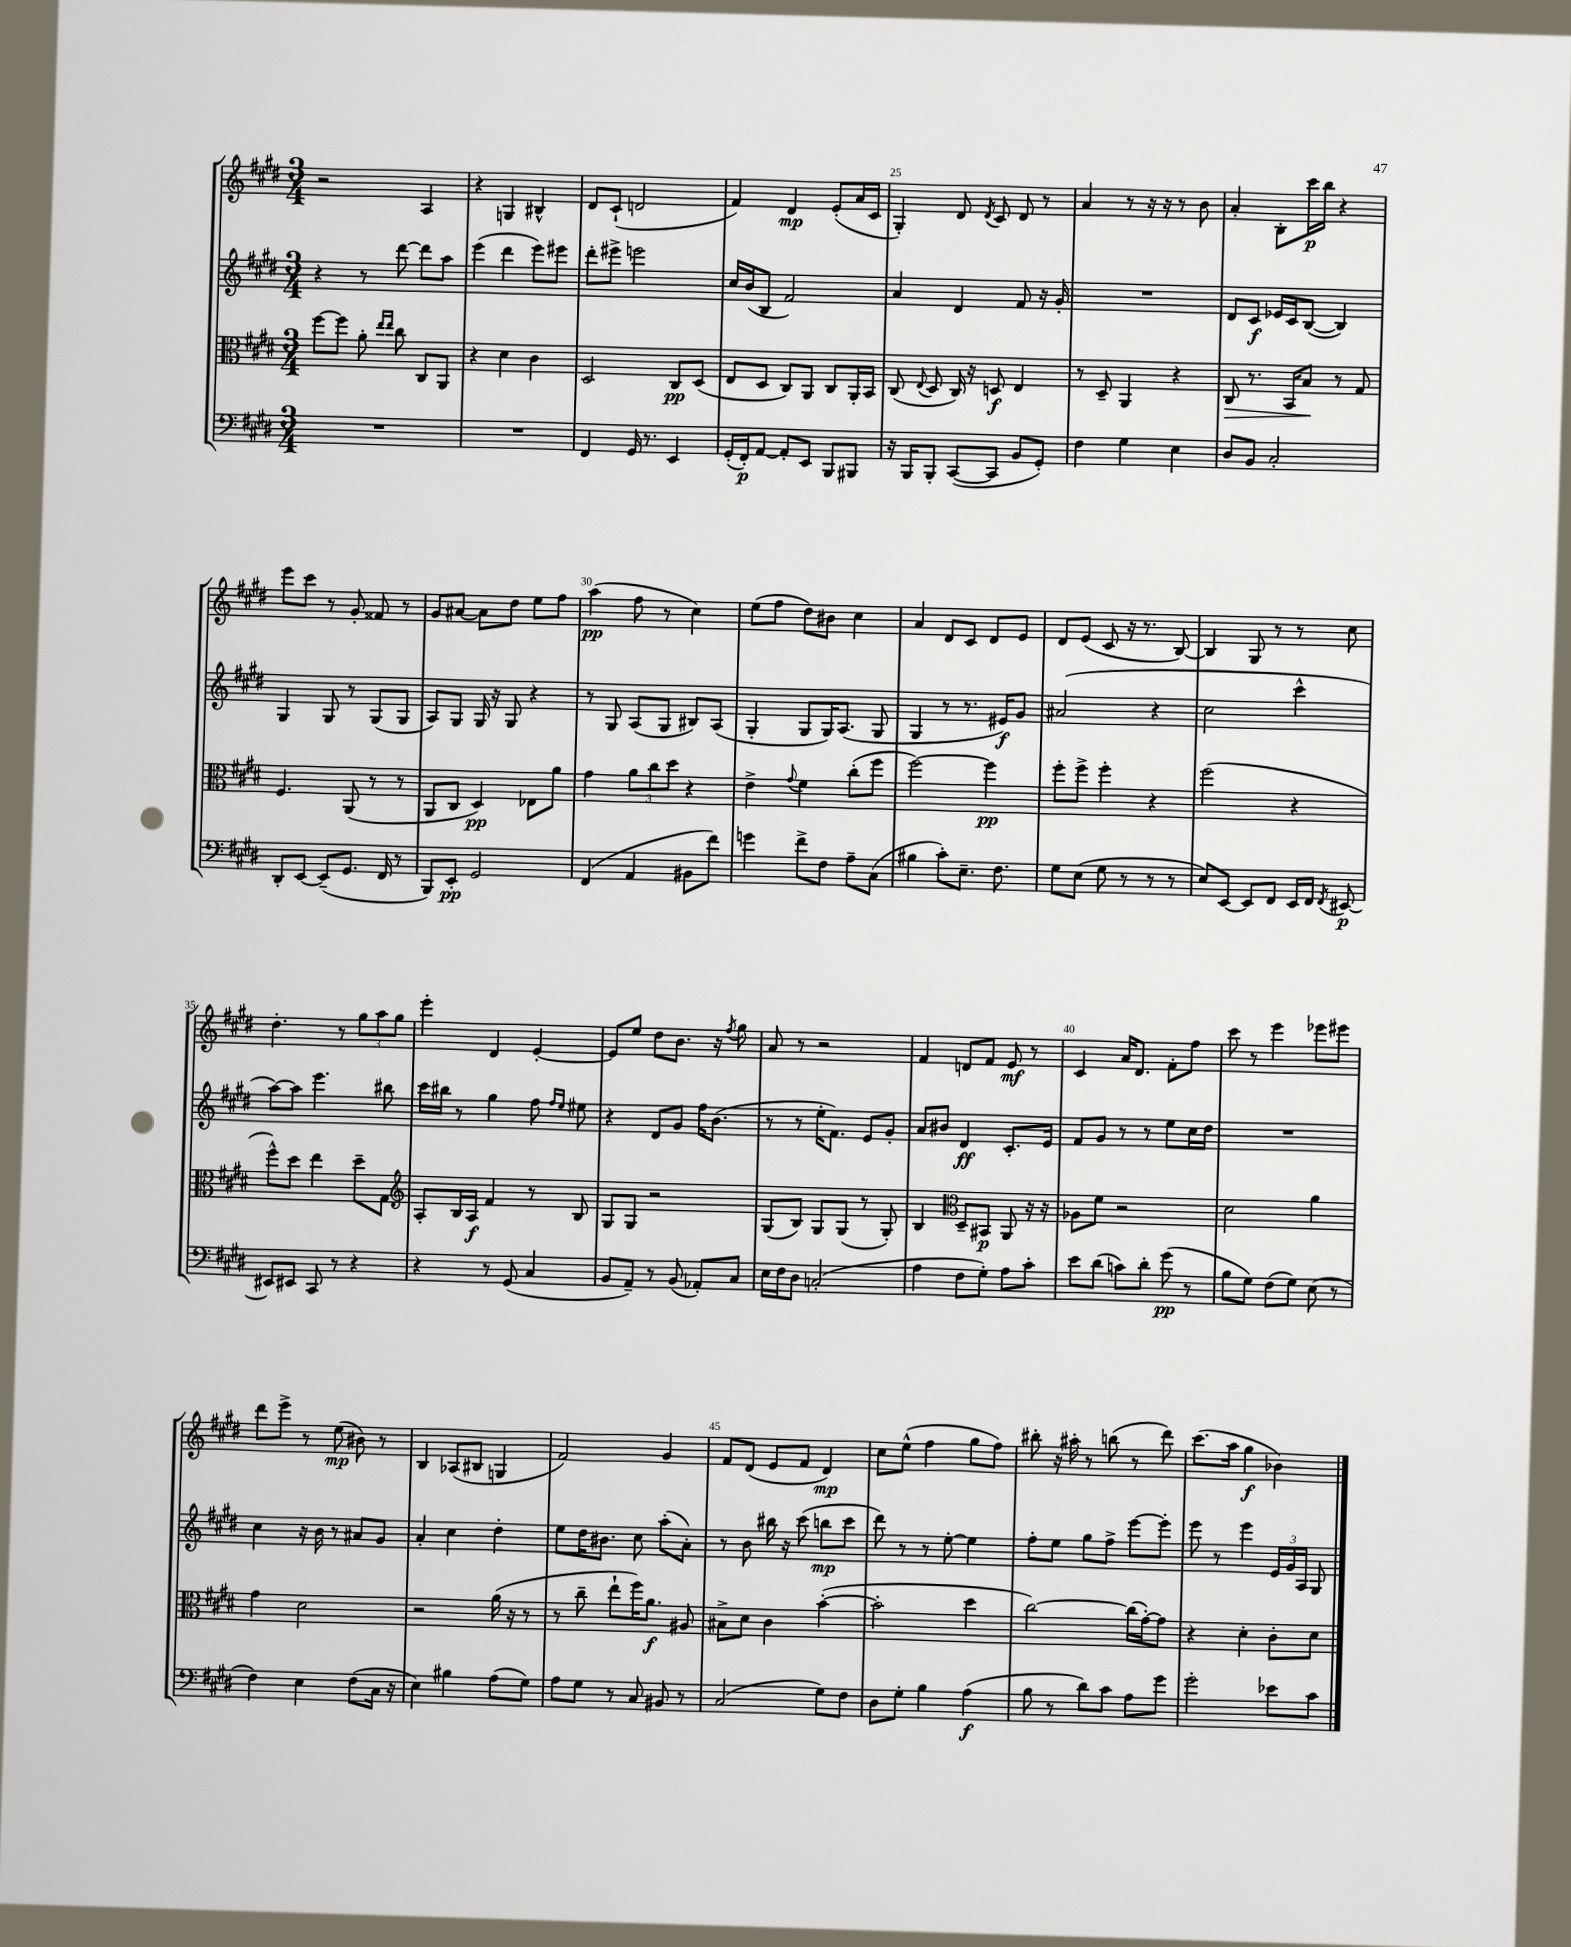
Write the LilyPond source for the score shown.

<<
\new StaffGroup <<
\new Staff = "s0" {
    \clef treble \key e \major \numericTimeSignature \time 3/4
    \autoBeamOff r2 a4 |
    r4 g4 bis4-^ |
    dis'8[ cis'8]-!( d'2 |
    fis'4) dis'4\mp e'8[-.( a'16 cis'16] |
    gis4-.) dis'8 \acciaccatura { dis'8 } cis'8 dis'8 r8 |
    a'4 r8 r16 r16 r8 b'8 |
    a'4-. b8[-. cis'''16\p b''16] r4 |
    e'''8[ cis'''8] r8 gis'8-. fisis'8 r8 |
    gis'8[ ais'8]~ ais'8[ dis''8] e''8[ fis''8] |
    a''4\pp( fis''8 r8 cis''4) |
    e''8[( fis''8] dis''8[) bis'8] cis''4 |
    a'4 dis'8[ cis'8] dis'8[ e'8] |
    dis'8[ e'8]( cis'8 r16 r8. b8~) |
    b4 gis8 r8 r8 cis''8 |
    dis''4.-. r8 \tuplet 3/2 { gis''8[ a''8 gis''8] } |
    e'''4-. dis'4 e'4~-. |
    e'8[ e''8] dis''8[ b'8.] r16 \acciaccatura { fis''8 } gis''8 |
    a'8 r8 r2 |
    fis'4 d'8[ fis'8] e'8\mf r8 |
    cis'4 a'16[ dis'8.] fis'8[-. fis''8] |
    cis'''8 r8 e'''4 ees'''8[ eis'''8] |
    dis'''8[ e'''8]-> r8 e''8\mp( bis'8) r8 |
    b4 aes8[( bis8] g4 |
    fis'2) gis'4 |
    fis'8[ dis'8]( e'8[ fis'8] dis'4\mp) |
    cis''8[ e''8]-^( fis''4 gis''8[ fis''8]) |
    bis''8-. r16 ais''16-. r8 b''8( r8 dis'''8) |
    cis'''8.[( a''16] gis''4\f bes'4) \bar "|." |
}
\new Staff = "s1" {
    \clef treble \key e \major \numericTimeSignature \time 3/4
    \autoBeamOff r4 r8 dis'''8~ dis'''8[ a''8] |
    e'''4( dis'''4 e'''8[) eis'''8] |
    dis'''8[-. eis'''8]-> e'''2 |
    cis''16[ b'16( b8] fis'2) |
    a'4 dis'4 fis'8 r16 gis'16-. |
    R2. |
    dis'8[ cis'8]\f ees'16[ cis'16 b8]~( b4) |
    gis4 gis8 r8 gis8[( gis8] |
    a8[) gis8] gis16 r16 gis8 r4 |
    r8 gis8 a8[( gis8] bis8[) a8]( |
    gis4-. gis8[ gis16) a8.]( gis8 |
    gis4 r8 r8. eis'16[\f) gis'8] |
    ais'2( r4 |
    cis''2 cis'''4-^ |
    a''8[~) a''8] e'''4. bis''8 |
    cis'''16[ bis''16] r8 gis''4 fis''8 \grace { fis''16[ e''16] } eis''8 |
    r4 dis'8[ gis'8] fis''16[ b'8.]( |
    r8 r8 e''16[-. fis'8.]) e'8[ gis'8]-. |
    a'8[ bis'8] dis'4\ff cis'8.[-. e'16] |
    fis'8[ gis'8] r8 r8 e''8[ cis''16 dis''16] |
    R2. |
    cis''4 r16 b'16 r8 ais'8[ gis'8] |
    a'4-. cis''4 dis''4-. |
    e''8[ dis''16 bis'8.] cis''8 a''8[-.( a'8]-.) |
    r8 b'8 bis''16 r16 cis'''8( b''8[\mp cis'''8] |
    dis'''8) r8 r8 e''8~-. e''4 |
    fis''8[-. e''8] gis''8[ fis''8]-> e'''8[~ e'''8]-. |
    e'''8 r8 e'''4 \tuplet 3/2 { e'16[ gis'16 a16] } gis8 \bar "|." |
}
\new Staff = "s2" {
    \clef alto \key e \major \numericTimeSignature \time 3/4
    \autoBeamOff fis''8[~ fis''8] a'8-. \grace { e''16[ e''16] } cis''8 cis8[ a,8] |
    r4 dis'4 cis'4 |
    dis2 cis8[\pp dis8]( |
    e8[ dis8] cis8[) a,8] cis8[ a,16-. b,16] |
    cis8( \appoggiatura { e8 } dis8 cis16) r16 d8\f e4 |
    r8 dis8-- a,4 r4 |
    cis8\> r8. b,16[ b8]\! r8 gis8 |
    fis4. a,8( r8 r8 |
    a,8[ cis8] dis4\pp) ees8[ a'8] |
    gis'4 \tuplet 3/2 { a'8[ cis''8 dis''8] } r4 |
    e'4-> \appoggiatura { gis'8 } fis'4 cis''8[-.( fis''8] |
    fis''2~) fis''4\pp |
    fis''8[-. fis''8]-> fis''4-. r4 |
    fis''2( r4 |
    fis''8[-^) dis''8] e''4 dis''8[-- gis8] |
    \clef treble a8[-. b16 a16]\f fis'4 r8 b8 |
    gis8[ gis8] r2 |
    gis8[( b8]) gis8[ gis8]( r8 gis8-.) |
    b4 \clef alto dis8[-- bis,8]\p a,8 r16 r16 |
    aes8[ fis'8] r2 |
    dis'2 a'4 |
    gis'4 dis'2 |
    r2 a'16( r16 r8 |
    r8 cis''8-- e''8[-! fis''16) a'8.]\f ais8 |
    bis8[-> dis'8] cis'4 b'4~-.( |
    b'2-. dis''4 |
    cis''2~) cis''16[( gis'16~-.) gis'8] |
    r4 dis'4-. cis'8[-. dis'8] \bar "|." |
}
\new Staff = "s3" {
    \clef bass \key e \major \numericTimeSignature \time 3/4
    \autoBeamOff R2. |
    R2. |
    fis,4 gis,16 r8. e,4 |
    gis,16[-.( fis,16-.\p) a,8]~ a,8[-. e,8] b,,8[ bis,,8] |
    r16 b,,16[ b,,8]-. cis,8[~( cis,8] b,8[ gis,8]-.) |
    fis4 gis4 e4 |
    dis8[ b,8] cis2-. |
    dis,8[-. e,8]~ e,8[--( gis,8.] fis,16 r8 |
    b,,8[) e,8]-.\pp gis,2 |
    fis,4( a,4 bis,8[ fis'8]) |
    g'4 fis'8[-> fis8] a8[-- cis8]( |
    bis4 cis'8[-.) e8.]-- fis8. |
    gis8[ e8]( gis8 r8 r8 r8 |
    e8[) e,8]~ e,8[ fis,8] e,16[ fis,16] \acciaccatura { fis,8 } eis,8~\p |
    eis,8[ eis,8] cis,8 r8 r4 |
    r4 r8 gis,8( cis4 |
    b,8[ a,8]--) r8 b,8( aes,8[-.) cis8] |
    e16[ fis16 dis8] c2-.( |
    a4 fis8[ gis8]-.) a8[ cis'8]-. |
    e'8[ dis'8]( c'8[) dis'8]-. gis'8\pp( r8 |
    b8[ gis8]) fis8[( gis8]) e8( r8 |
    fis4) e4 fis8[( cis16] r16 |
    e4) bis4 a8[( gis8]) |
    a8[ gis8] r8 cis8 bis,8 r8 |
    cis2( gis8[) fis8] |
    dis8[ gis8]-. b4 a4\f( |
    b8 r8 dis'8[) cis'8] a8[ gis'8] |
    gis'2-. ees'8[ cis'8] \bar "|." |
}
>>
>>
\layout { \context { \Score currentBarNumber = #21 \override BarNumber.break-visibility = ##(#f #t #t) barNumberVisibility = #(every-nth-bar-number-visible 5) } }
